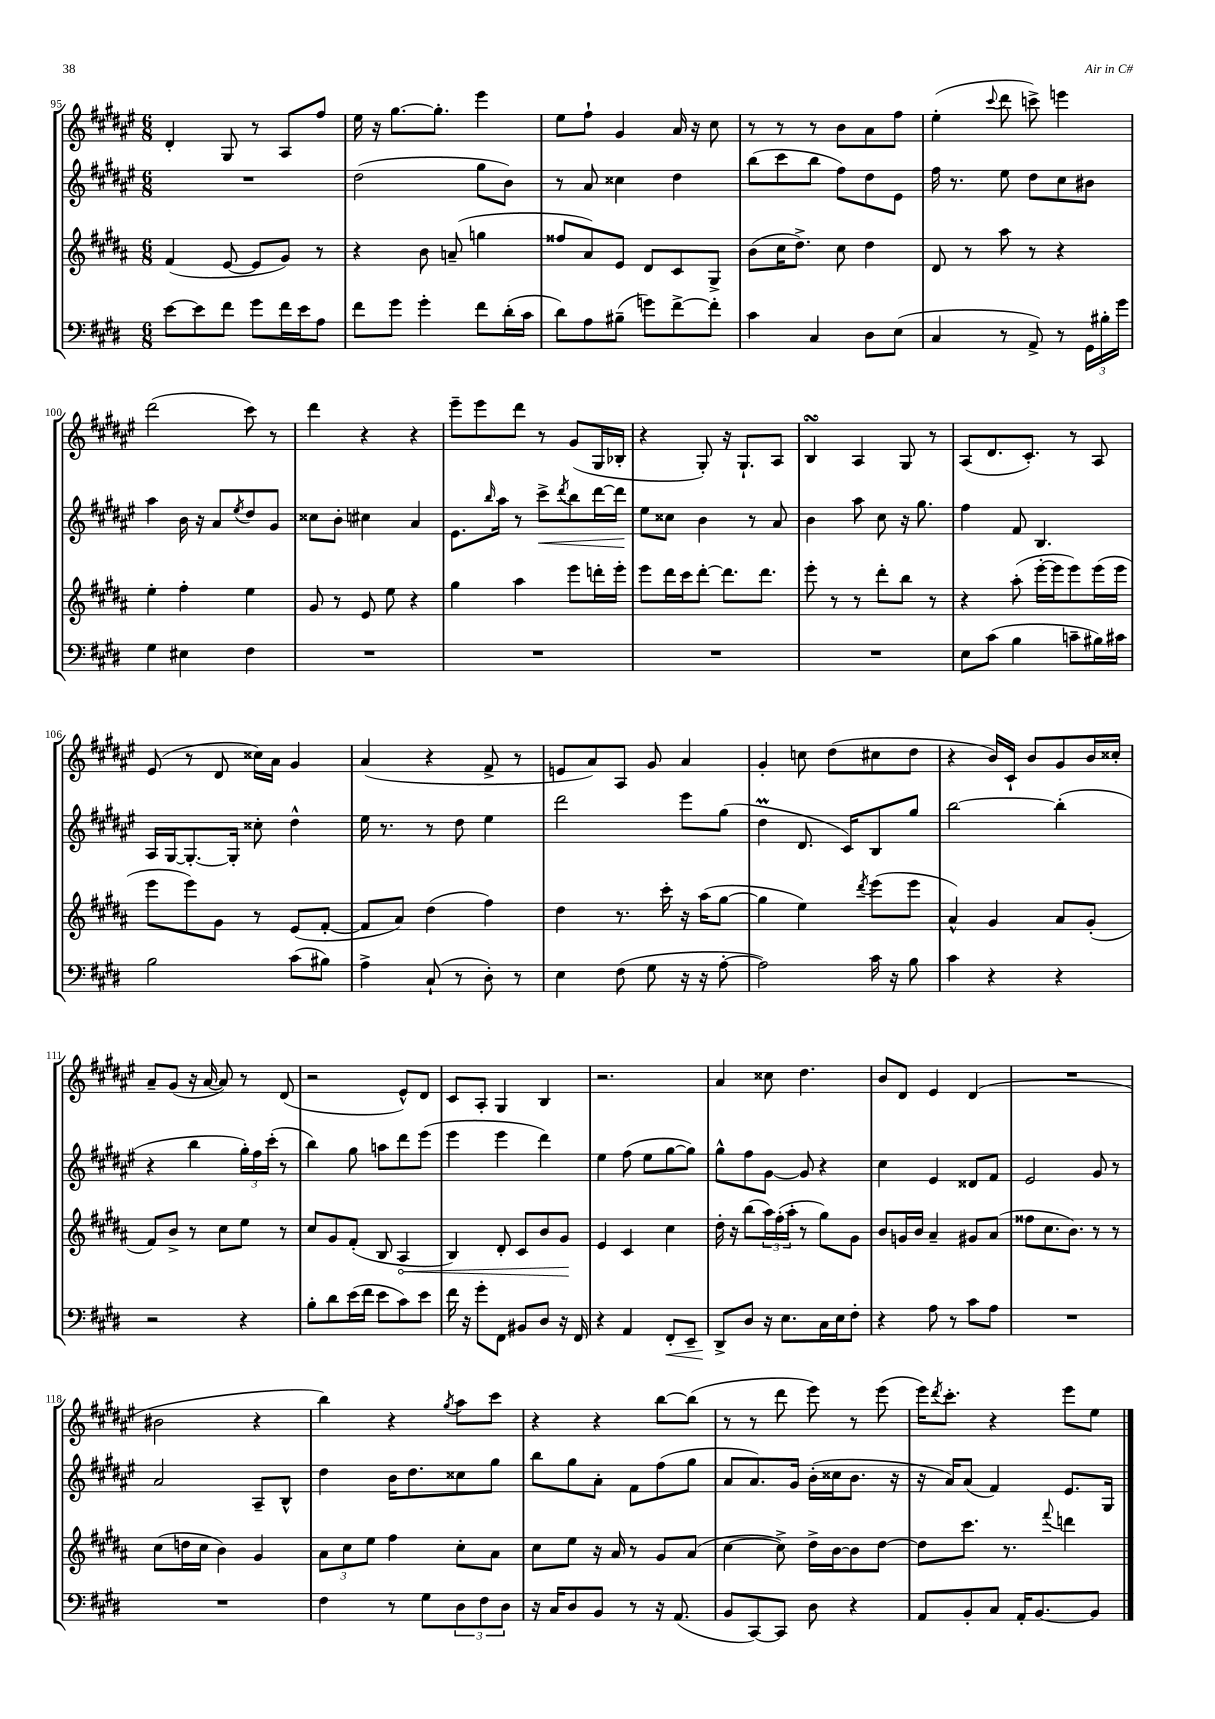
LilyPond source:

<<
\new StaffGroup <<
\new Staff = "s0" {
    \clef treble \key fis \major \numericTimeSignature \time 6/8
    dis'4-. gis8 r8 ais8 fis''8 |
    eis''16 r16 gis''8.~ gis''8.-. eis'''4 |
    eis''8 fis''8-! gis'4 ais'16 r16 cis''8 |
    r8 r8 r8 b'8 ais'8 fis''8 |
    eis''4-.( \appoggiatura { cis'''8 } dis'''8 c'''8->) e'''4 |
    dis'''2( cis'''8) r8 |
    dis'''4 r4 r4 |
    eis'''8-- eis'''8 dis'''8 r8 gis'8( gis16 bes16-. |
    r4 gis8-.) r16 gis8.-! ais8 |
    b4\turn ais4 gis8 r8 |
    ais8( dis'8. cis'8.-.) r8 ais8 |
    eis'8( r8 dis'8 cisis''16) ais'16 gis'4 |
    ais'4( r4 fis'8-> r8 |
    e'8 ais'8) ais8 gis'8 ais'4 |
    gis'4-. c''8 dis''8( cis''8 dis''8 |
    r4 b'16) cis'16-! b'8 gis'8 b'16 cisis''16-. |
    ais'8-- gis'8( r16 ais'16~ ais'8) r8 dis'8( |
    r2 eis'8-^) dis'8 |
    cis'8 ais8-. gis4 b4 |
    r2. |
    ais'4 cisis''8 dis''4. |
    b'8 dis'8 eis'4 dis'4( |
    R2. |
    bis'2 r4 |
    b''4) r4 \acciaccatura { gis''8 } ais''8 cis'''8 |
    r4 r4 b''8~ b''8( |
    r8 r8 dis'''8 eis'''8) r8 eis'''8( |
    eis'''16) \acciaccatura { dis'''8 } cis'''8.-. r4 eis'''8 eis''8 \bar "|." |
}
\new Staff = "s1" {
    \clef treble \key fis \major \numericTimeSignature \time 6/8
    R2. |
    dis''2( gis''8 b'8) |
    r8 ais'8 cisis''4 dis''4 |
    b''8( cis'''8 b''8 fis''8) dis''8 eis'8 |
    fis''16 r8. eis''8 dis''8 cis''8 bis'8 |
    ais''4 b'16 r16 ais'8 \acciaccatura { eis''8 } dis''8 gis'8 |
    cisis''8 b'8-. cis''4 ais'4 |
    eis'8. \grace { b''16 } ais''16 r8 cis'''8->\< \acciaccatura { dis'''8 } b''8 dis'''16~ dis'''16\! |
    eis''8 cisis''8 b'4 r8 ais'8 |
    b'4 ais''8 cis''8 r16 gis''8. |
    fis''4 fis'8 b4. |
    ais16 gis16~ gis8.~-. gis16-. cisis''8-. dis''4-^ |
    eis''16 r8. r8 dis''8 eis''4 |
    dis'''2 eis'''8 gis''8( |
    dis''4\prall dis'8. cis'16) b8 gis''8 |
    b''2~ b''4-.( |
    r4 b''4 \tuplet 3/2 { gis''16-.) fis''16 cis'''16-.( } r8 |
    b''4) gis''8 a''8 dis'''8 eis'''8( |
    eis'''4 eis'''4 dis'''4) |
    eis''4 fis''8( eis''8 gis''8~ gis''8) |
    gis''8-^ fis''8 gis'8~ gis'8 r4 |
    cis''4 eis'4 disis'8 fis'8 |
    eis'2 gis'8 r8 |
    ais'2 ais8-- b8-^ |
    dis''4 b'16 dis''8. cisis''8 gis''8 |
    b''8 gis''8 ais'8-. fis'8 fis''8( gis''8 |
    ais'8 ais'8.) gis'16 b'16-.( cisis''16 b'8. r16 |
    r16 ais'16) ais'8( fis'4) eis'8. gis16 \bar "|." |
}
\new Staff = "s2" {
    \clef treble \key b \major \numericTimeSignature \time 6/8
    fis'4( e'8~ e'8 gis'8) r8 |
    r4 b'8 a'8--( g''4 |
    fisis''8 ais'8) e'8 dis'8 cis'8 gis8-> |
    b'8( cis''16 dis''8.->) cis''8 dis''4 |
    dis'8 r8 ais''8 r8 r4 |
    e''4-. fis''4-. e''4 |
    gis'8 r8 e'8 e''8 r4 |
    gis''4 ais''4 e'''8 d'''16-. e'''16-. |
    e'''8 dis'''16 cis'''16 dis'''8~-. dis'''8. dis'''8. |
    e'''8-. r8 r8 dis'''8-. b''8 r8 |
    r4 ais''8-.( e'''16~-. e'''16 e'''8) e'''16( e'''16 |
    e'''8 e'''8) gis'8 r8 e'8( fis'8~-. |
    fis'8 ais'8) dis''4( fis''4) |
    dis''4 r8. cis'''16-. r16 ais''16( gis''8~ |
    gis''4 e''4) \acciaccatura { dis'''8 } e'''8( e'''8 |
    ais'4-^) gis'4 ais'8 gis'8-.( |
    fis'8) b'8-> r8 cis''8 e''8 r8 |
    cis''8 gis'8 fis'8-.( b8 \once \override Hairpin.circled-tip = ##t ais4\< |
    b4) dis'8-. cis'8 b'8 gis'8\! |
    e'4 cis'4 cis''4 |
    dis''16-. r16 b''8( \tuplet 3/2 { ais''16) fis''16-.( ais''16-. } r8 gis''8) gis'8 |
    b'8 g'16 b'16 ais'4-- gis'8 ais'8( |
    fisis''8 cis''8. b'8.) r8 r8 |
    cis''8( d''16 cis''16 b'4) gis'4 |
    \tuplet 3/2 { ais'8 cis''8 e''8 } fis''4 cis''8-. ais'8 |
    cis''8 e''8 r16 ais'16 r8 gis'8 ais'8( |
    cis''4~ cis''8->) dis''16-> b'16~ b'8 dis''8~ |
    dis''8 cis'''8. r8. \appoggiatura { fis'''8 } d'''4 \bar "|." |
}
\new Staff = "s3" {
    \clef bass \key e \major \numericTimeSignature \time 6/8
    e'8~ e'8 fis'8 gis'8 fis'16 e'16 a8 |
    fis'8 gis'8 gis'4-. fis'8 dis'16-.( cis'16 |
    dis'8) a8 bis8--( g'8) fis'8~-> fis'8-. |
    cis'4 cis4 dis8 e8( |
    cis4 r8 a,8->) r8 \tuplet 3/2 { gis,16 bis16-. gis'16 } |
    gis4 eis4 fis4 |
    R2. |
    R2. |
    R2. |
    R2. |
    e8 cis'8( b4 c'8-- bis16) cis'16 |
    b2 cis'8( bis8) |
    a4-> cis8-!( r8 dis8-.) r8 |
    e4 fis8( gis8 r16 r16 a8~-. |
    a2) cis'16 r16 b8 |
    cis'4 r4 r4 |
    r2 r4 |
    b8-. dis'8 e'16( fis'16 e'8 cis'8) e'8 |
    fis'16 r16 gis'8-. fis,8 bis,8 dis8 r16 fis,16 |
    r4 a,4 fis,8-.\< e,8-- |
    dis,8->\! dis8 r16 e8. cis16 e16 fis8-. |
    r4 a8 r8 cis'8 a8 |
    R2. |
    R2. |
    fis4 r8 gis8 \tuplet 3/2 { dis8 fis8 dis8 } |
    r16 cis16 dis8 b,8 r8 r16 a,8.( |
    b,8 cis,8~) cis,8 dis8 r4 |
    a,8 b,8-. cis8 a,16-. b,8.~ b,8 \bar "|." |
}
>>
>>
\layout { \context { \Score currentBarNumber = #95 } }
